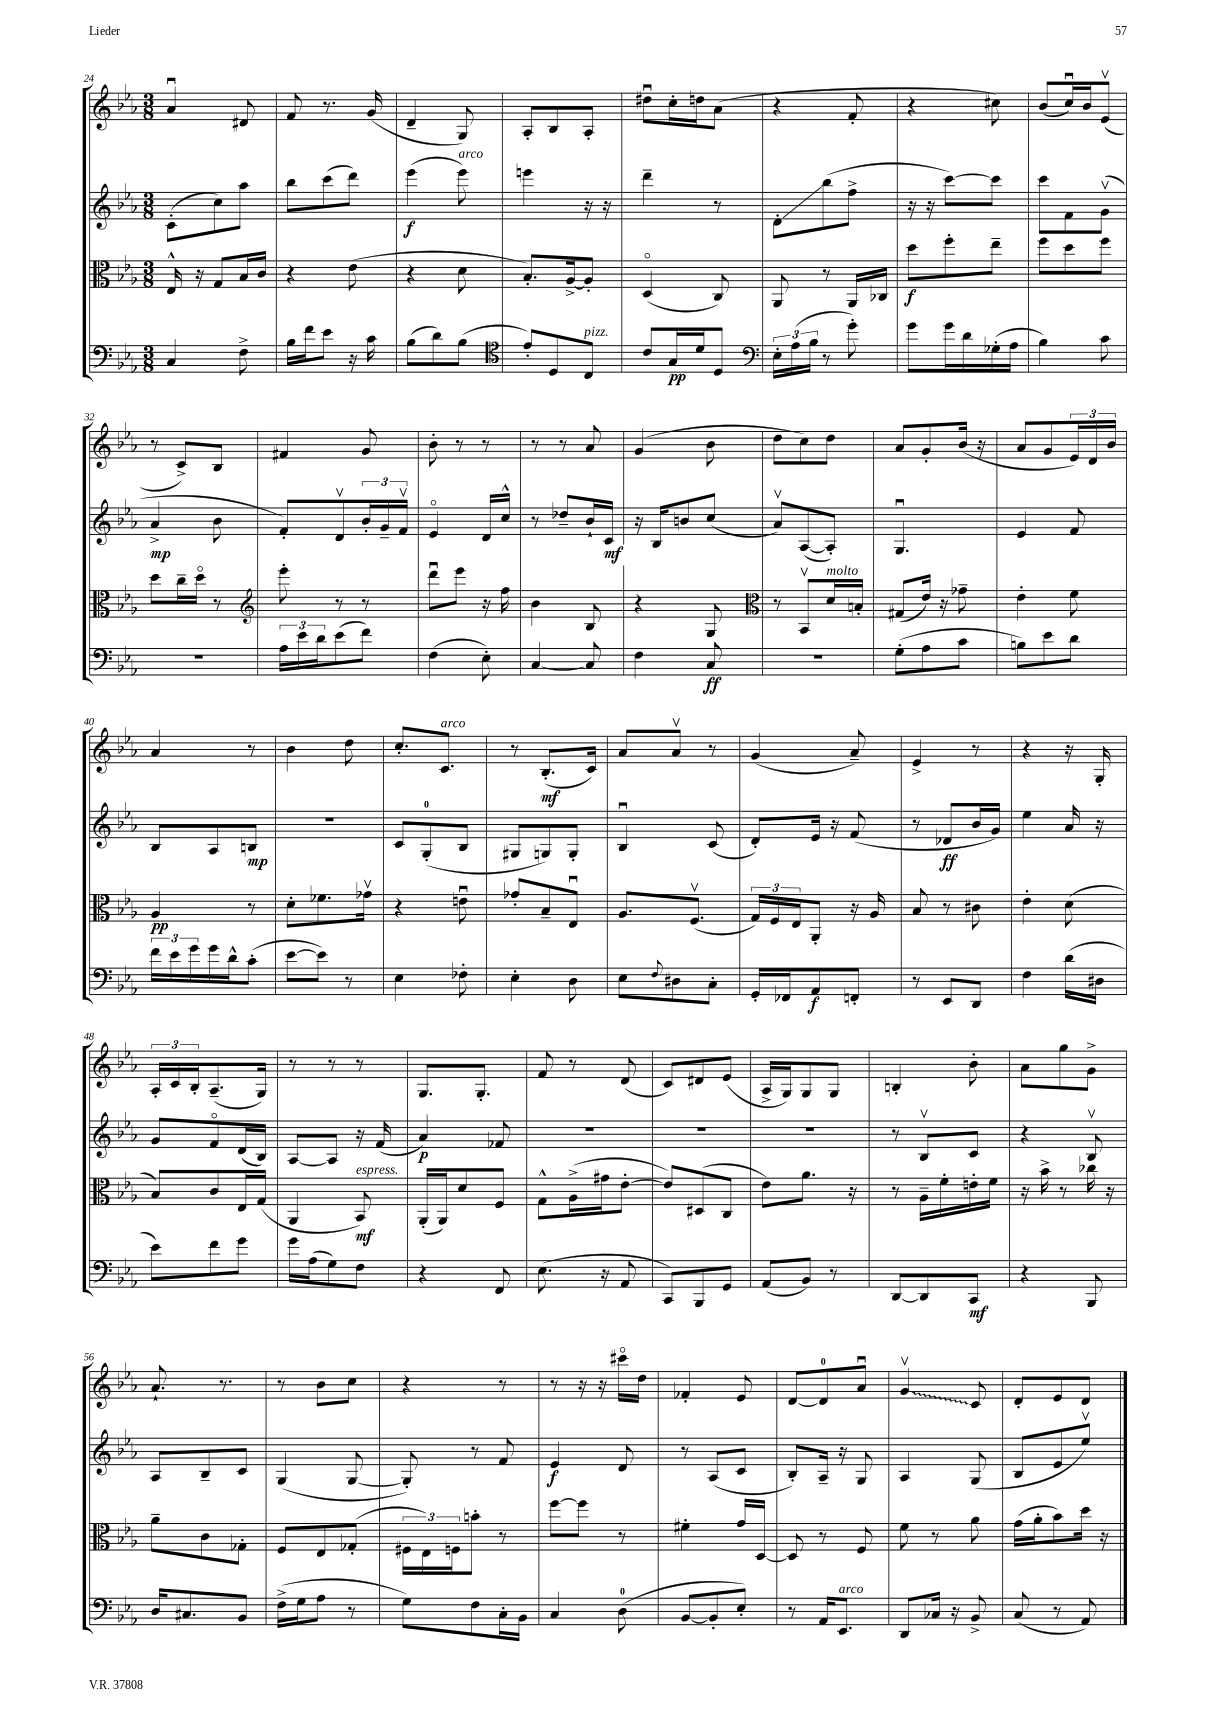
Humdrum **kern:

**kern	**kern	**kern	**kern
*staff4	*staff3	*staff2	*staff1
*clefF4	*clefC3	*clefG2	*clefG2
*k[b-e-a-]	*k[b-e-a-]	*k[b-e-a-]	*k[b-e-a-]
*M3/8	*M3/8	*M3/8	*M3/8
4C	16E-^^	(8c'	4a-u
.	16r	.	.
.	8G	8cc)	.
8F^	16B-	8aa-	8d#
.	16c	.	.
=	=	=	=
16B-	4r	8bb-	8f
16f	.	.	.
8e-	.	(8ccc	8.r
16r	(8e-	8ddd)	.
16c	.	.	(16g
=	=	=	=
(8B-	4r	(4eee-	4d~
8d)	.	.	.
(8B-	8d	8eee-)	8G)
=	=	=	=
*clefC4	*	*	*
8e-')	8.B-')	4eee	8A-'
8D	.	.	8B-
.	[16A-^	.	.
8C	8A-']	16r	8A-'
.	.	16r	.
=	=	=	=
8c	(4Do	4ddd~	8dd#u
16G	.	.	16cc'
16d	.	.	16dd
8D	8C)	8r	(8a-
=	=	=	=
*clefF4	*	*	*
24E-'	8AA-	8d'	4r
(24A-	.	.	.
24B-	.	.	.
8r	8r	(8bb-	.
8g')	16AA-	8ff^	8f'
.	16C-	.	.
=	=	=	=
8g	8dd	16r	4r
.	.	16r	.
16g	8ff'	[8ccc)	.
16d	.	.	.
(16G-'	8ee-~	8ccc]	8cc#)
16A-	.	.	.
=	=	=	=
4B-)	8ff	8ccc	(8b-
.	8dd	8f	16ccu)
.	.	.	16b-
8c	8ff	(8gv	(8e-v
=	=	=	=
4.r	8dd	4a-^	8r
.	16cc~	.	8c^)
.	16ddo	.	.
.	8r	8b-	8B-
=	=	=	=
*	*clefG2	*	*
24A-	8eee-'	8f')	4f#
24e-	.	.	.
24d	.	.	.
(8e-	8r	8dv	.
8f)	8r	24b-'	8g
.	.	24g~	.
.	.	24fv	.
=	=	=	=
(4F	8dddu	4e-o	8b-'
.	8eee-	.	8r
8E-')	16r	16d	8r
.	16ff	16cc^^	.
=	=	=	=
[4C	4b-	8r	8r
.	.	8dd-~	8r
8C]	8B-	16b-`	8a-
.	.	16c	.
=	=	=	=
4F	4r	16r	(4g
.	.	16B-	.
.	.	8b	.
8C	8G	(8cc	8b-
=	=	=	=
*	*clefC3	*	*
4.r	8r	8a-v)	8dd
.	8BB-v	([8A-	8cc)
.	16d	8A-'])	8dd
.	16B'	.	.
=	=	=	=
(8G'	(8G#	4.Gu	8a-
8A-	16e-)	.	8g'
.	16r	.	.
8c	8g-~	.	(16b-
.	.	.	16r
=	=	=	=
8B)	4e-'	4e-	8a-
8e-	.	.	8g
8d	8f	8f	24e-)
.	.	.	24d
.	.	.	24b-
=	=	=	=
24f	4A-	8B-	4a-
24e-	.	.	.
24g	.	.	.
16g	.	8A-	.
16d^^	.	.	.
(8c'	8r	8B	8r
=	=	=	=
[8e-	8d'	4.r	4b-
8e-])	8.f-	.	.
8r	.	.	8dd
.	16g-v	.	.
=	=	=	=
4E-	4r	8c	8.cc'
.	.	(8G'	.
.	.	.	8.c
8F-'	8eu	8B-	.
=	=	=	=
4E-'	8g-'	8G#	8r
.	8B-~	8G)	(8.B-'
8D	8E-u	8G'	.
.	.	.	16c)
=	=	=	=
8E-	8.A-	4B-u	8a-
8qqF	.	.	.
8D#	.	.	8a-v
.	(8.Fv	.	.
8C'	.	(8c	8r
=	=	=	=
16GG'	24G)	8d')	(4g
.	24F	.	.
16FF-	.	.	.
.	24E-	.	.
8AA-	8AA-'	16e-	.
.	.	16r	.
8FF'	16r	(8f	8a-~)
.	16A-	.	.
=	=	=	=
8r	8B-	8r	4e-^
8EE-	8r	8d-	.
8DD	8c#	16b-	8r
.	.	16g)	.
=	=	=	=
4F	4e-'	4ee-	4r
(16d	(8d	16a-	16r
16D#	.	16r	16G'
=	=	=	=
8e-)	8B-)	8g	24A-'
.	.	.	24c
.	.	.	24B-'
8f	8c	8fo	(8.A-~
8g	16E-	(16d	.
.	(16G	16B-)	16G)
=	=	=	=
16g	4AA-	[8A-	8r
(16A-	.	.	.
8G)	.	8A-]	8r
8F	8BB-)	16r	8r
.	.	(16f	.
=	=	=	=
4r	(16AA-'	4a-)	8.G
.	16AA-)	.	.
.	8d	.	.
.	.	.	8.G'
8FF	8F	8f-	.
=	=	=	=
(8.E-	8G^^	4.r	8f
.	(16A-^	.	8r
16r	16g#	.	.
8AA-	[8e-'	.	(8d
=	=	=	=
8CC)	8e-])	4.r	8c)
8BBB-	(8D#	.	8d#
8GG	8C	.	(8e-
=	=	=	=
(8AA-	8e-)	4.r	16A-^
.	.	.	16G)
8BB-)	8.a-	.	8G
8r	.	.	8G
.	16r	.	.
=	=	=	=
[8DD	8r	8r	4B'
8DD]	16A-~	8B-v	.
.	16f'	.	.
8CC	16e'	8c	8b-'
.	16f	.	.
=	=	=	=
4r	16r	4r	8a-
.	16b-^	.	.
.	8r	.	8gg
8BBB-	16cc-	8B-v	8g^
.	16r	.	.
=	=	=	=
16D	8a-~	8A-	8.a-`
8.C#	.	.	.
.	8c	8B-~	.
.	.	.	8.r
8BB-	8G-'	8c	.
=	=	=	=
(16F^	8F	(4G	8r
16G	.	.	.
8A-	8E-	.	8b-
8r	(8G-'	[8G	8cc
=	=	=	=
8G)	24F#	8G'])	4r
.	24E-)	.	.
.	24F	.	.
8F	8b'	8r	.
16C'	8r	8f	8r
16BB-	.	.	.
=	=	=	=
4C	[8ff	4e-	8r
.	8ff]	.	16r
.	.	.	16r
(8D	8r	8d	16ccc#o
.	.	.	16dd
=	=	=	=
[8BB-	4f#'	8r	4f-'
8BB-']	.	(8A-	.
8E-')	16g	8c	8e-
.	[16D	.	.
=	=	=	=
8r	8D]	8B-')	[8d
16AA-	8r	16A-~	8d]
8.EE-	.	16r	.
.	8F	8G	8a-u
=	=	=	=
8DD	8f	4A-	4gv
16C-	8r	.	.
16r	.	.	.
8BB-^	8a-	(8G	8c
=	=	=	=
(8C	(16g	8B-	8d'
.	16a-'	.	.
8r	8b-)	8e-	8e-
8AA-)	16dd	8ee-v)	8d
.	16r	.	.
==	==	==	==
*-	*-	*-	*-
